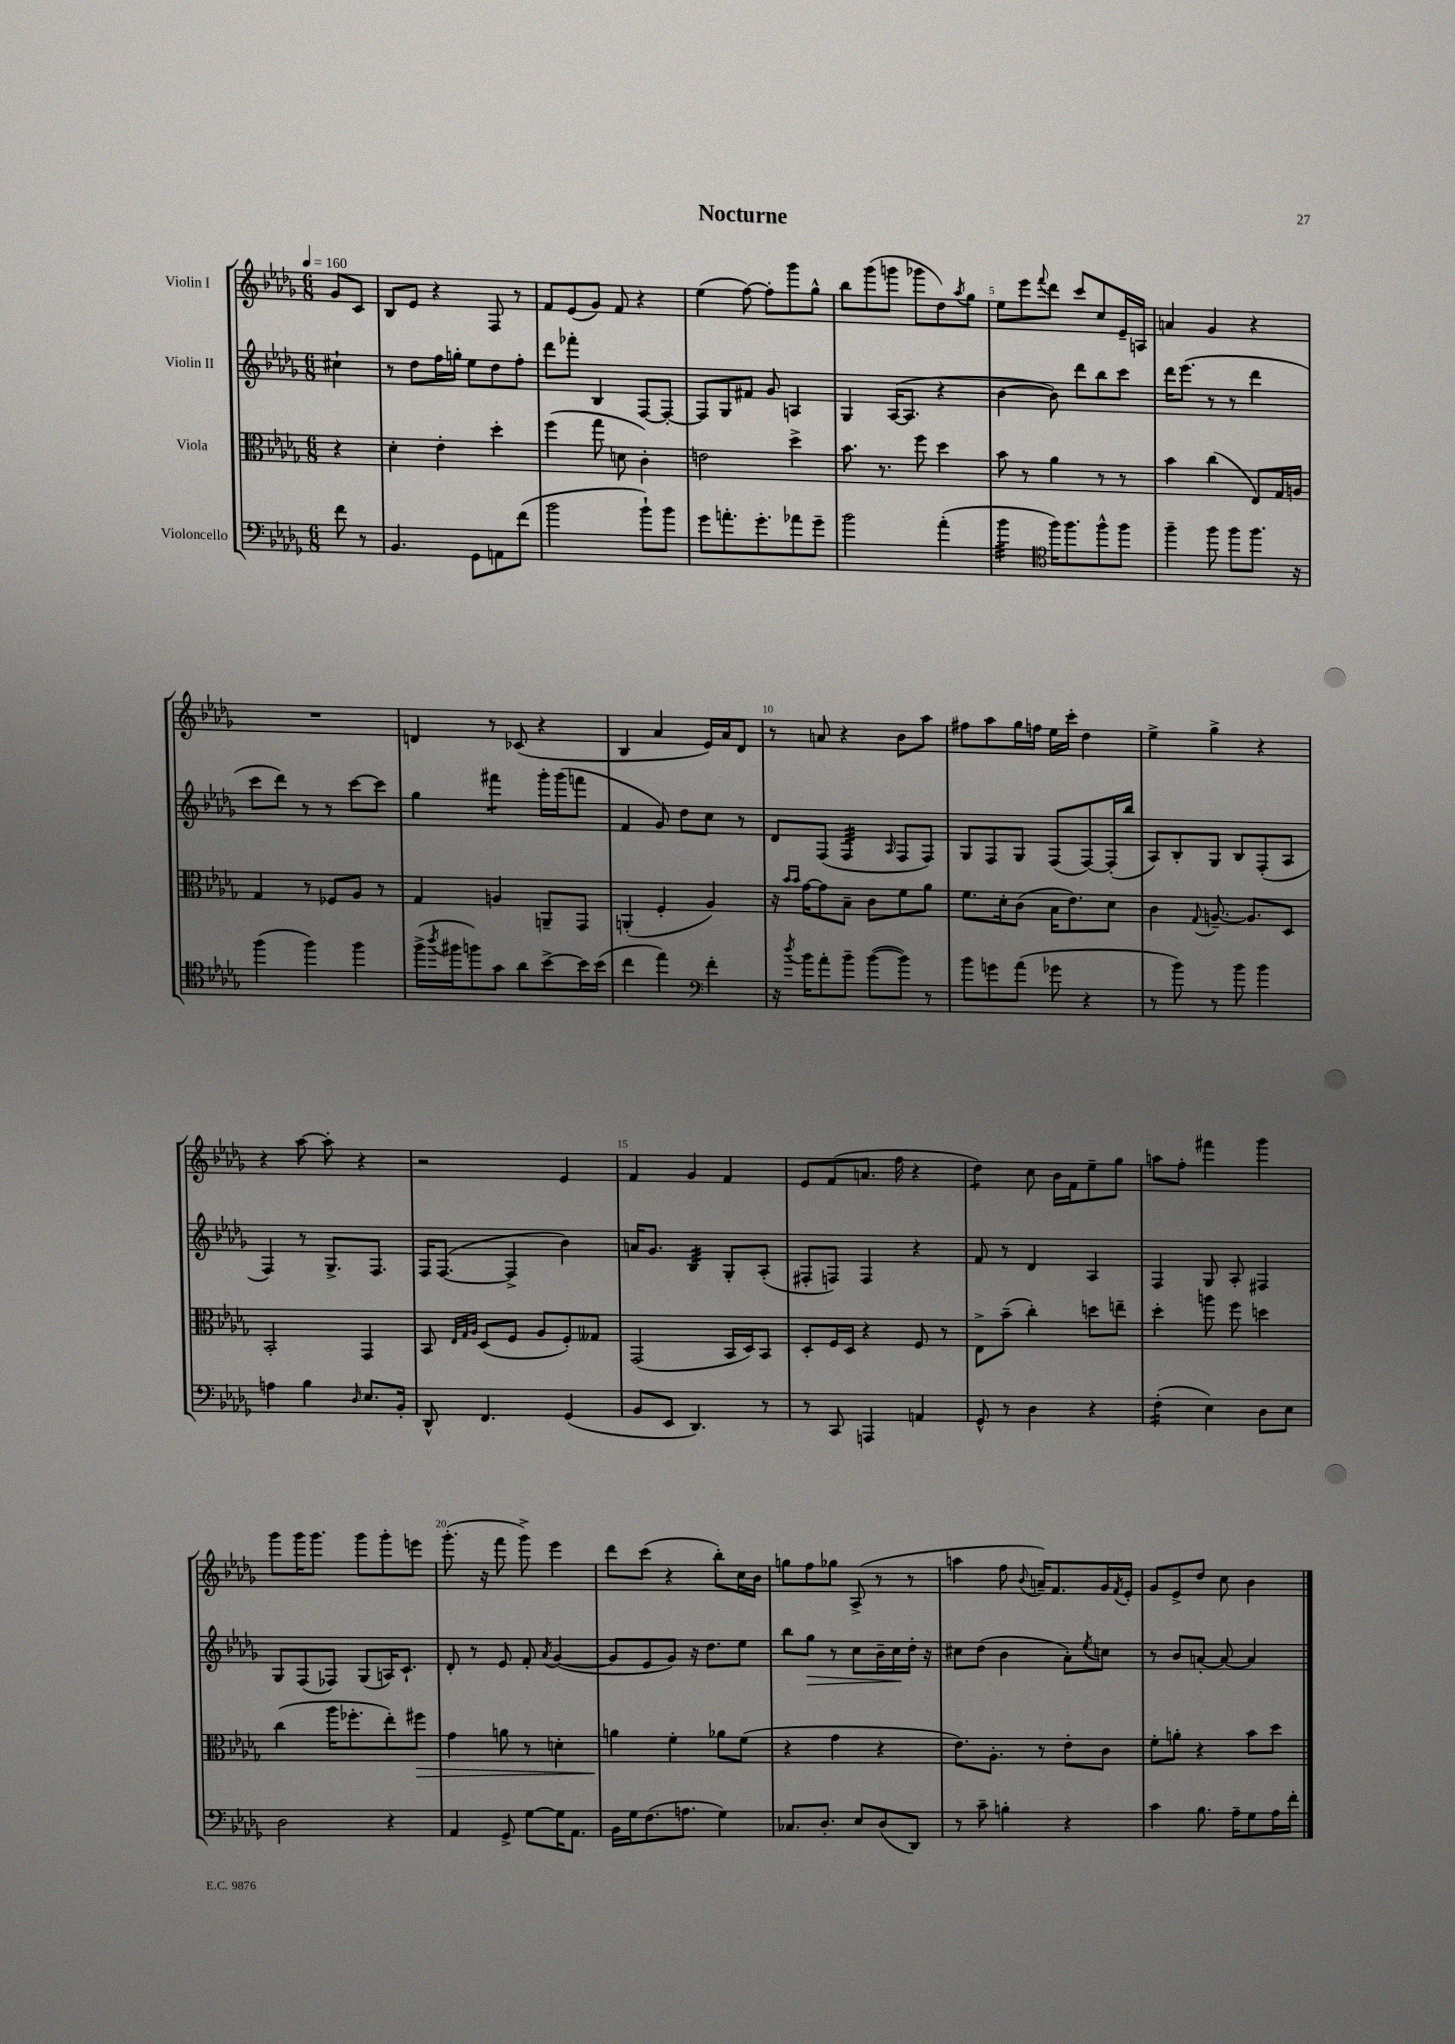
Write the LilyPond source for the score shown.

\header { title = "Nocturne" }
<<
\new StaffGroup <<
\new Staff = "s0" \with { instrumentName = "Violin I" } {
    \clef treble \key des \major \numericTimeSignature \time 6/8 \partial 4 \tempo 4 = 160
    ges'8 c'8 |
    bes8 ees'8 r4 f8 r8 |
    f'8 ees'8( ges'8) f'8 r4 |
    ees''4( f''8~) f''8-. ges'''8 ges''8-^ |
    bes''8 ges'''8( g'''8 ges'''8 des''8) \acciaccatura { aes''8 } ges''8 |
    ees''8 ees'''8 \appoggiatura { f'''8 } des'''8 c'''8 c''8 ees'16-- a16 |
    a'4 ges'4 r4 |
    R2. |
    d'4 r8 ces'8( r4 |
    bes4 aes'4 ees'16) aes'16 des'8 |
    r8 a'8 r4 bes'8 aes''8 |
    fis''8 aes''8 ges''16 f''16 ees''16 c'''16-. des''4 |
    ees''4-> ges''4-> r4 |
    r4 aes''8~ aes''8-. r4 |
    r2 ees'4 |
    f'4 ges'4 f'4 |
    ees'8 f'8( a'8. f''16 r4 |
    des''4:8) c''8 bes'16 f'16 ees''8-- ges''8 |
    a''8 f''8-. fis'''4 ges'''4 |
    ges'''8 ges'''16 ges'''8. ges'''8 ges'''8-. e'''8 |
    ges'''8.-.( r16 f'''8 ges'''8->) ees'''4 |
    des'''8 c'''8( r4 bes''8-.) c''16 bes'16 |
    g''8 f''8 ges''8 aes8->( r8 r8 |
    a''4 f''8 \appoggiatura { bes'8 } a'16--) f'8. ges'16 \acciaccatura { f'8 } ees'16-. |
    ges'8 ees'8-> des''8 c''8 bes'4 \bar "|." |
}
\new Staff = "s1" \with { instrumentName = "Violin II" } {
    \clef treble \key des \major \numericTimeSignature \time 6/8 \partial 4
    cis''4-! |
    r8 des''8 f''16 g''16-. ees''8 des''8 f''8-. |
    des'''8 fes'''8-. bes4 f8~ f8~-. |
    f8 ges8 fis'8 ges'8 a4 |
    ges4 aes16~( aes8. r4 |
    bes'4~ bes'8) des'''8 bes''8 c'''8 |
    des'''16 ees'''8.( r8 r8 des'''4 |
    c'''8 des'''8) r8 r8 c'''8~ c'''8 |
    ges''4 fis'''4:8 ges'''16-. ges'''16( f'''8 |
    f'4 ges'8) des''8 c''8 r8 |
    des'8 f8( f4:32 \grace { aes16 } f8 f8) |
    ges8 f8 ges8 f8( f8~) f16-.( bes''16 |
    aes8) bes8-. ges8 bes8 f8-.( aes8 |
    f4) r8 ges8.-> f8. |
    f16 f8.~( f4-> bes'4) |
    a'16 ges'8. bes4:32 ges8-. aes8-.( |
    fis8-. f8) f4 r4 |
    f'8 r8 des'4 aes4 |
    f4 ges8 aes8-. fis4 |
    ges8 f8( fes8) ges8( a16) c'8.-! |
    des'8-. r8 ees'8 f'8-. \acciaccatura { aes'8 } ges'4~( |
    ges'8 ees'8 ges'8) r16 des''8. ees''8 |
    bes''8 ges''8\> r8 c''8 bes'16-- c''16\! des''16-. r16 |
    cis''8 des''8( bes'4 aes'8-.) \acciaccatura { ees''8 } c''8 |
    r8 bes'8 a'8~-. a'8~ a'4 \bar "|." |
}
\new Staff = "s2" \with { instrumentName = "Viola" } {
    \clef alto \key des \major \numericTimeSignature \time 6/8 \partial 4
    r4 |
    des'4-. ees'4-. des''4-. |
    f''4( ges''8 d'8 c'4-.) |
    e'2 des''4-> |
    bes'8. r8. f''8 des''4 |
    bes'8 r8 aes'4 r8 r8 |
    bes'4 c''4( ees8) ges16 a16 |
    ges4 r8 fes8 aes8 r8 |
    ges4 a4 a,8-- ges,8 |
    a,4-.( f4-. aes4) |
    r16 \grace { bes'16 bes'16 } ges'16~ ges'8 bes8-- c'8 f'8 aes'8 |
    f'8. des'16-. c'8( bes16 ees'8.) des'8 |
    c'4 \appoggiatura { ges8 } a8.~-- a8. des8 |
    bes,2-. ges,4 |
    bes,8 \grace { ees32 ges32 aes32 } des8( f8 aes8 f8-.) geses8 |
    ges,2( bes,16 des16) bes,8 |
    des8-. f16 des16 r4 f8 r8 |
    ees8-> bes'8--( c''4-.) d''8 e''8-- |
    des''4-. a''8 f''8 d''4 |
    c''4( aes''16 fes''8.-. ees''8-.) fis''8\> |
    ges'4 a'8 r8 d'4-. |
    a'4\! f'4-. aes'8 f'8( |
    r4 ges'4 r4 |
    ees'8.) aes8.-. r8 ees'8-. c'8 |
    f'8-. a'8-. r4 bes'8 des''8 \bar "|." |
}
\new Staff = "s3" \with { instrumentName = "Violoncello" } {
    \clef bass \key des \major \numericTimeSignature \time 6/8 \partial 4
    f'8 r8 |
    bes,4. ges,8 a,8 f'8( |
    bes'2 bes'8-!) bes'8 |
    ges'8 a'8.-. ges'8.-. aes'8 ges'8-- |
    bes'2 aes'4-.( |
    bes'4:32 \clef tenor f''16) f''8. f''8-^ f''8 |
    f''4-- f''8 f''8 f''8. r16 |
    f''4( f''4) f''4 |
    f''16->( \acciaccatura { aes''8 } fis''16 f''8) ges'8 aes'8 bes'8~-> bes'16 bes'16( |
    c''4 ees''4) \clef bass f'4-. |
    r16 \acciaccatura { des''8 } bes'16 aes'8-. bes'8-- bes'8~( bes'8) r8 |
    bes'8 g'8 aes'8( ges'8 r4 |
    r8 bes'8) r8 bes'8 bes'4 |
    a4 bes4 \grace { des16 } ees8. bes,16-. |
    des,8-^ f,4. ges,4( |
    bes,8 ees,8 des,4.) r8 |
    r8 c,8 a,,4 a,4 |
    ges,8-^ r8 des4 r4 |
    f4:16-.( ees4) des8 ees8 |
    des2 r4 |
    aes,4 ges,8-> ges8~ ges16 aes,8. |
    bes,16 ges16 f8.( a8. ges4) |
    ces8. des8.-. ees8 des8( des,8) |
    r8 c'8-- b4-. r4 |
    c'4 bes8. aes16-- ges8 aes16 f'16-. \bar "|." |
}
>>
>>
\layout { \context { \Score \override BarNumber.break-visibility = ##(#f #t #t) barNumberVisibility = #(every-nth-bar-number-visible 5) } }
